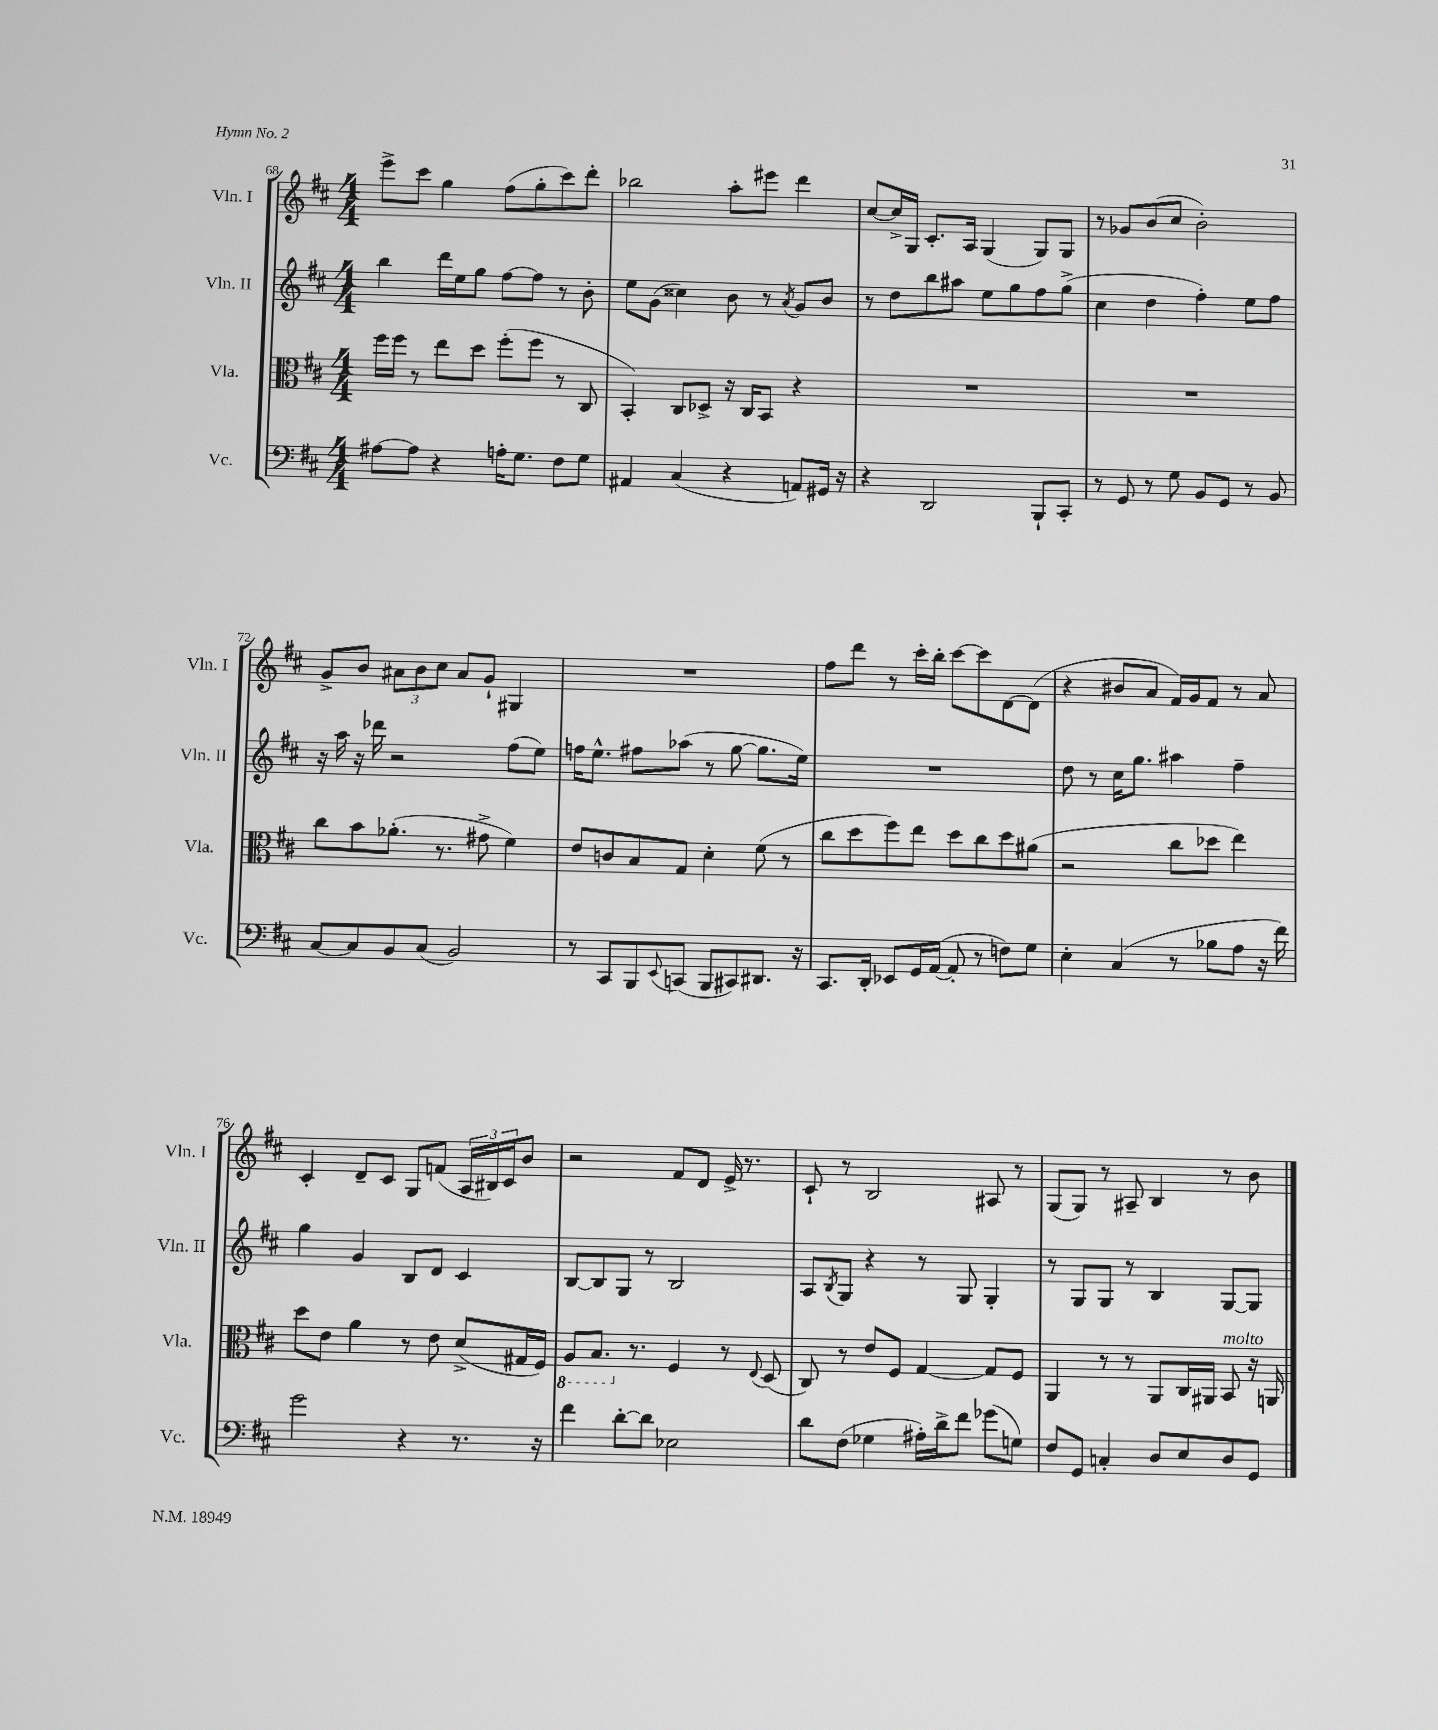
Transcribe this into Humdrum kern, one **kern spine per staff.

**kern	**kern	**kern	**kern
*staff4	*staff3	*staff2	*staff1
*clefF4	*clefC3	*clefG2	*clefG2
*k[f#c#]	*k[f#c#]	*k[f#c#]	*k[f#c#]
*M4/4	*M4/4	*M4/4	*M4/4
[8A#\L	16ff#\LL	4bb\	8eee^\L
.	16ff#\JJ	.	.
8A#\]J	8r	.	8ccc#\J
4r	8ee\L	16ddd\LL	4gg\
.	.	16ee\J	.
.	8dd\J	8gg\J	.
16A'\LK	(8ff#'\L	[8ff#\L	(8ff#\L
8.G\J	.	.	.
.	8ff#\J	8ff#\]J	8gg'\
8F#\L	8r	8r	8ccc#\)
8G\J	8C#/	8b'\	8ddd'\J
=	=	=	=
4AA#/	4BB'/)	8ee\L	2bb-\
.	.	(8g\J	.
(4C#/	8C#/L	4cc##\)	.
.	8D-^/J	.	.
4r	16r	8b\	8aa'\L
.	16C#/LK	.	.
.	8BB/J	8r	8eee#\J
.	.	8qa/	.
8AA/L)	4r	8g/L	4ddd\
16GG#/Jk	.	8b/J	.
16r	.	.	.
=	=	=	=
4r	1r	8r	[8cc#/L
.	.	8dd\L	16cc#^/]L
.	.	.	16G/JJ
2DD/	.	8bb\	8.c#'/L
.	.	8aa#\J	.
.	.	.	16A/Jk
.	.	8ee\L	(4G/
.	.	8gg\	.
8BBB`/L	.	8ff#\	8G/L)
8CC#'/J	.	(8gg^\J	8G/J
=	=	=	=
8r	1r	4cc#\	8r
8GG/	.	.	8g-/L
8r	.	4dd\	(8b/
8G\	.	.	8cc#/J
8BB/L	.	4ff#'\)	2b'\)
8GG/J	.	.	.
8r	.	8ee\L	.
8BB/	.	8ff#\J	.
=	=	=	=
[8C#/L	8cc#\L	16r	8g^/L
.	.	16aa\	.
8C#/]	8b\	16r	8b/J
.	.	16ddd-\	.
8BB/	(8.a-'\J	2r	12a#\L
.	.	.	12b\
(8C#/J	.	.	.
.	.	.	12cc#\J
.	8.r	.	.
2BB/)	.	.	8a#/L
.	8g#^\	.	8g`/J
.	4f#\)	(8ff#\L	4G#/
.	.	8ee\J)	.
=	=	=	=
8r	8e/L	16ff\LK	1r
.	.	8.ee^^\J	.
8CC#/L	8c/	.	.
8BBB/	8B/	8ff#\L	.
8qqEE/	.	.	.
(8CC/J	8G/J	(8aa-\J	.
8BBB/L	4d'\	8r	.
8CC#/)	.	[8gg\	.
8.DD#/J	(8f#\	8.gg\]L	.
.	8r	.	.
16r	.	16ee\Jk)	.
=	=	=	=
8.CC#/L	8cc#\L	1r	8ff#\L
.	8dd\	.	8ddd\J
16DD'/Jk	.	.	.
8EE-/L	8ff#\)	.	8r
16GG/L	8ee\J	.	16ccc#'\LL
([16AA/JJ	.	.	16bb'\JJ
8AA'/]	8dd\L	.	[8ccc#\L
8r	8cc#\	.	8ccc#\]
8F\L)	8dd\	.	[8d\
8G\J	(8a#\J	.	(8d\]J
=	=	=	=
4E'\	2r	8dd\	4r
.	.	8r	.
(4C#/	.	16cc#\LK	8b#/L
.	.	8.gg\J	.
.	.	.	8a/J
8r	8cc#\L	4aa#\	16f#/LL)
.	.	.	16g/J
8B-\L	8dd-\J	.	8f#/J
8A\J	4ee\)	4ff#~\	8r
16r	.	.	8a/
16f#\)	.	.	.
=	=	=	=
2g\	8dd\L	4gg\	4c#'/
.	8e\J	.	.
.	4a\	4g/	8d~/L
.	.	.	8c#/J
4r	8r	8B/L	8G/L
.	8e\	8d/J	(8f/J
8.r	(8d^/L	4c#/	24A/LL
.	.	.	24B#/)
.	.	.	24c#/J
.	16G#/L	.	8b/J
16r	16F#/JJ)	.	.
=	=	=	=
4f#\	8AA/L	[8B/L	2r
.	8.BB/J	8B/]	.
[8d'\L	.	8G/J	.
.	8.r	.	.
8d\]J	.	8r	.
2E-\	4F#/	2B/	8f#/L
.	.	.	8d/J
.	8r	.	16e^/
.	.	.	8.r
.	8qqE/	.	.
.	(8D/	.	.
=	=	=	=
8d\L	8C#/)	8A/L	8c#`/
.	.	8qB/	.
(8F#\J	8r	8G/J	8r
4G-\	8e/L	4r	2B/
.	8F#/J	.	.
16A#'\LL)	[4G/	8r	.
16d^\J	.	.	.
8f#\J	.	8G/	.
(8g-\L	8G/]L	4G'/	8A#/
8G\J)	8F#/J	.	8r
=	=	=	=
8F#/L	4AA/	8r	(8G/L
8GG/J	.	8G/L	8G/J)
4C'/	8r	8G/J	8r
.	8r	8r	8A#~/
8D/L	8AA/L	4B/	4B/
8E/	16C#/L	.	.
.	16AA#/JJ	.	.
8D/	8BB/	[8G/L	8r
8GG/J	16r	8G/]J	8b\
.	16AA/	.	.
==	==	==	==
*-	*-	*-	*-
